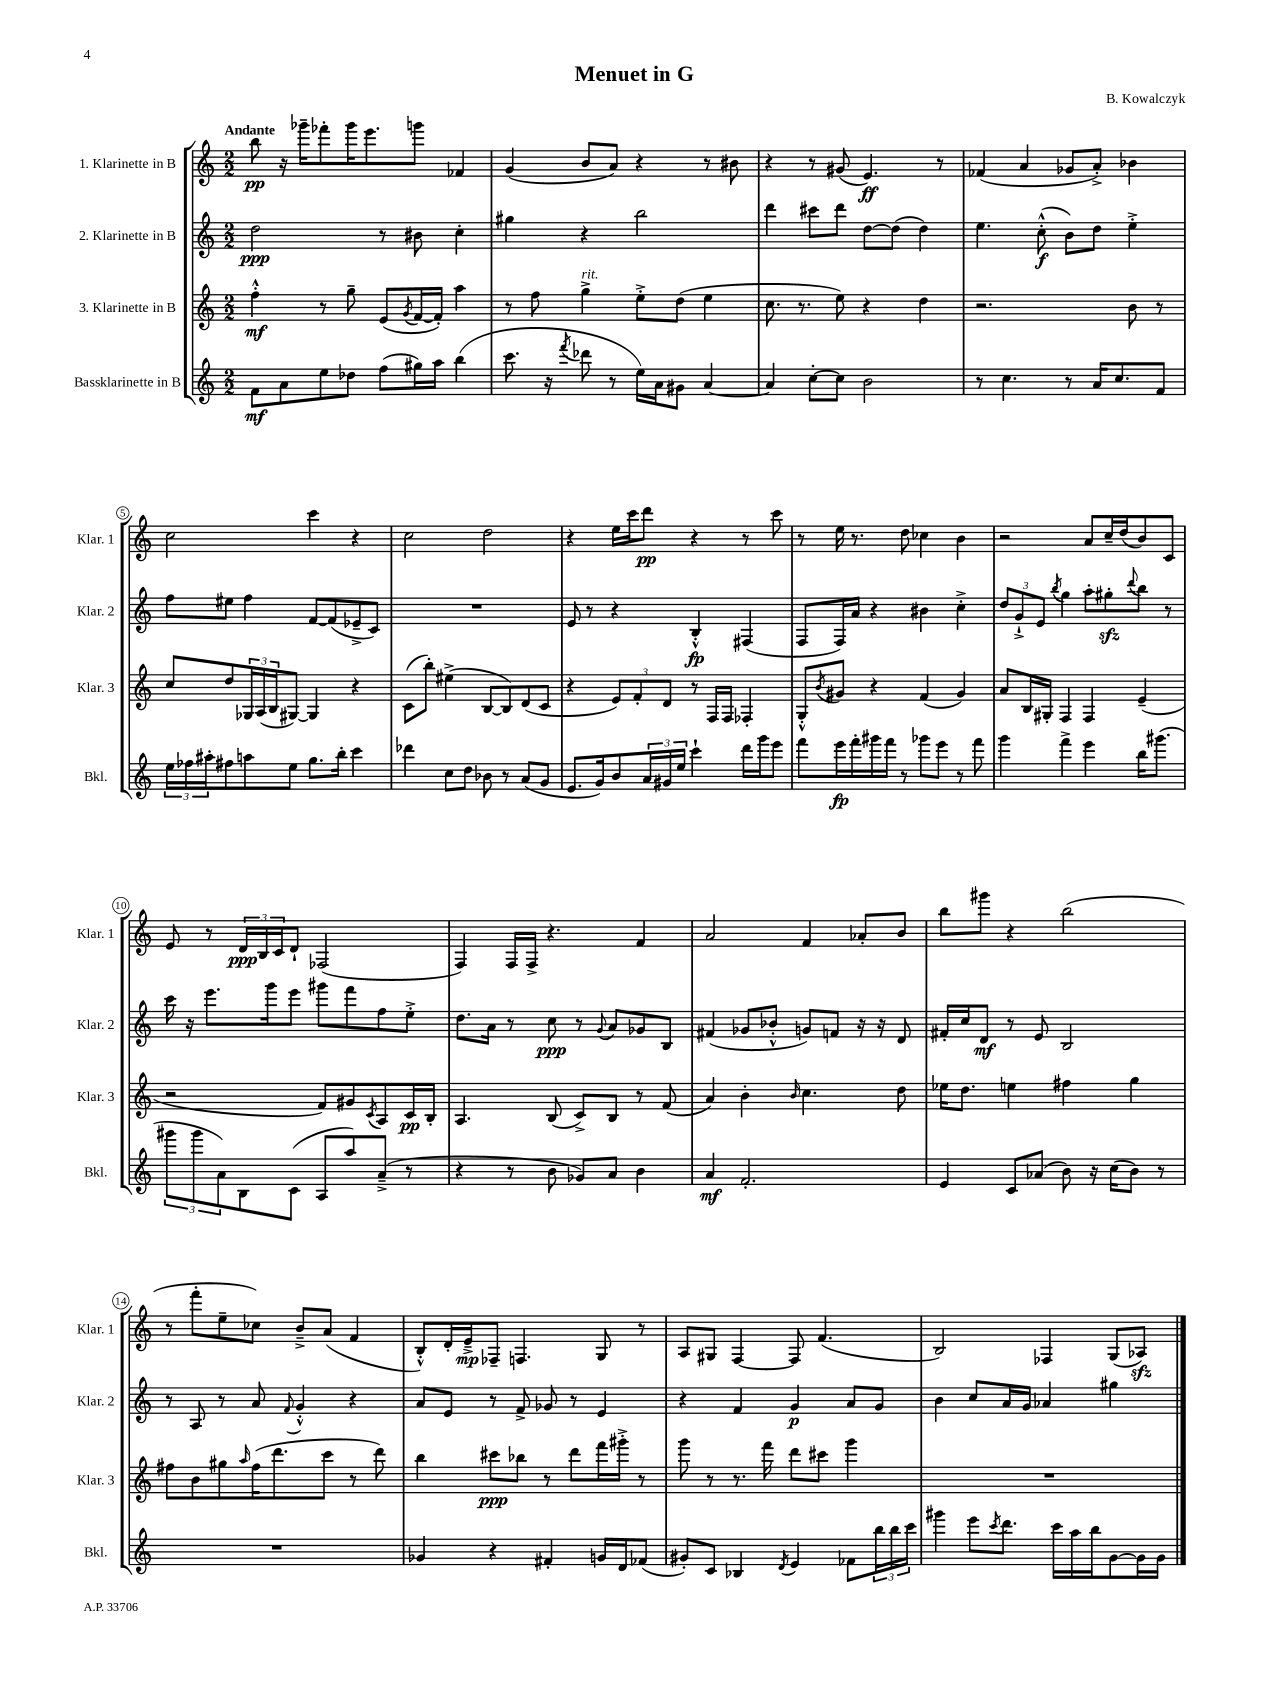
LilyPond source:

\header { title = "Menuet in G" composer = "B. Kowalczyk" }
<<
\new StaffGroup <<
\new Staff = "s0" \with { instrumentName = "1. Klarinette in B" shortInstrumentName = "Klar. 1" } {
    \clef treble \key c \major \numericTimeSignature \time 2/2 \tempo "Andante"
    b''8\pp r16 ges'''16-- fes'''8-. ges'''16 e'''8. g'''8 fes'4 |
    g'4( b'8 a'8) r4 r8 bis'8 |
    r4 r8 gis'8( e'4.\ff) r8 |
    fes'4( a'4 ges'8 a'8-.->) bes'4 |
    c''2 c'''4 r4 |
    c''2 d''2 |
    r4 e''16 c'''16 d'''8\pp r4 r8 c'''8 |
    r8 e''16 r8. d''8 ces''4 b'4 |
    r2 a'8 c''16-- d''16( b'8) c'8 |
    e'8 r8 \tuplet 3/2 { d'16\ppp b16 c'16 } d'8-! fes2( |
    f4) f16 f16-> r4. f'4 |
    a'2 f'4 aes'8-. b'8 |
    b''8 gis'''8 r4 b''2( |
    r8 f'''8-. e''8-- ces''8) b'8---> a'8( f'4 |
    b8-.-^) d'16-. e'16--->\mp fes8-- f4. g8 r8 |
    a8 gis8 f4~ f8 f'4.( |
    b2) fes4 g8( aes8\sfz) \bar "|." |
}
\new Staff = "s1" \with { instrumentName = "2. Klarinette in B" shortInstrumentName = "Klar. 2" } {
    \clef treble \key c \major \numericTimeSignature \time 2/2
    d''2\ppp r8 bis'8 c''4-. |
    gis''4 r4 b''2 |
    d'''4 cis'''8 d'''8 d''8~ d''8( d''4) |
    e''4. c''8-.-^\f( b'8) d''8 e''4-.-> |
    f''8 eis''8 f''4 f'8~ f'8( ees'8---> c'8) |
    R1 |
    e'8 r8 r4 b4-.-^\fp fis4( |
    f8 f16) a'16 r4 bis'4 c''4-.-> |
    \tuplet 3/2 { d''8 g'8-!-> e'8 } \acciaccatura { b''8 } g''4 a''8-. gis''8-.\sfz \appoggiatura { d'''8 } b''8 r8 |
    c'''16 r16 e'''8. g'''16 e'''8 gis'''8 f'''8 f''8 e''8-.-> |
    d''8. a'16 r8 c''8\ppp r8 \appoggiatura { g'8 } a'8 ges'8 b8 |
    fis'4( ges'8 bes'8-.-^ g'8) f'8 r16 r16 d'8 |
    fis'16-. c''16 d'8\mf r8 e'8 b2 |
    r8 a8 r8 a'8 \appoggiatura { f'8 } g'4-.-^ r4 |
    a'8 e'8 r8 f'8-> ges'8 r8 e'4 |
    r4 f'4 g'4\p a'8 g'8 |
    b'4 c''8 a'16 g'16 aes'4 gis''4 \bar "|." |
}
\new Staff = "s2" \with { instrumentName = "3. Klarinette in B" shortInstrumentName = "Klar. 3" } {
    \clef treble \key c \major \numericTimeSignature \time 2/2
    f''4-.-^\mf r8 g''8-- e'8( \acciaccatura { g'8 } f'16~ f'16-.) a''4 |
    r8 f''8 g''4->^\markup { \italic "rit." } e''8-.-> d''8( e''4 |
    c''8. r8. e''8) r4 d''4 |
    r2. b'8 r8 |
    c''8 d''8 \tuplet 3/2 { ges16 a16( b16 } gis8~) gis4 r4 |
    c'8( b''8-.) eis''4->( b8~ b8) d'8( c'8 |
    r4 \tuplet 3/2 { e'8) f'8-. d'8 } r8 f16 f16 fes4-. |
    g8-.-^ \acciaccatura { b'8 } gis'8 r4 f'4( gis'4) |
    a'8 b16 gis16-. f4 f4 e'4--( |
    r2 f'8) gis'8 \acciaccatura { c'8 } a8 c'16\pp b16-. |
    a4. b8( c'8->) b8 r8 f'8( |
    a'4) b'4-. \grace { b'16 } c''4. d''8 |
    ees''16 d''8. e''4 fis''4 g''4 |
    fis''8 b'8 gis''8 \grace { a''16 } fis''16( d'''8. c'''8 r8 d'''8) |
    b''4 cis'''8\ppp bes''8 r8 d'''8 f'''16 gis'''16-.-> r8 |
    g'''8 r8 r8. f'''16 d'''8 cis'''8 g'''4 |
    R1 \bar "|." |
}
\new Staff = "s3" \with { instrumentName = "Bassklarinette in B" shortInstrumentName = "Bkl." } {
    \clef treble \key c \major \numericTimeSignature \time 2/2
    f'8\mf a'8 e''8 des''8 f''8( gis''16) a''16 b''4( |
    c'''8. r16 \acciaccatura { f'''8 } des'''8 r8 e''16) a'16 gis'8 a'4~ |
    a'4 c''8~-. c''8 b'2 |
    r8 c''4. r8 a'16 c''8. f'8 |
    \tuplet 3/2 { e''16 fes''16 ais''16-. } fis''8 a''8 e''8 g''8. b''16-. c'''4 |
    des'''4 c''8 d''8 bes'8 r8 a'8( g'8 |
    e'8. g'16) b'8 \tuplet 3/2 { a'16 gis'16 e''16 } c'''4-! d'''16 g'''16 e'''8 |
    f'''8 e'''16\fp f'''16-. gis'''16 f'''16 r8 ges'''8 e'''8 r8 f'''8 |
    g'''4 f'''4-> e'''4 b''16 gis'''8.( |
    \tuplet 3/2 { gis'''8 gis'''8 a'8) } b8 c'8( a8 a''8) a'8--->( r8 |
    r4 r8 b'8 ges'8) a'8 b'4 |
    a'4\mf f'2.-. |
    e'4 c'8 aes'8( b'8) r16 c''16( b'8) r8 |
    R1 |
    ges'4 r4 fis'4-. g'16 d'16 fes'8( |
    gis'8-.) c'8 bes4 \acciaccatura { d'8 } e'4 fes'8 \tuplet 3/2 { b''16 b''16 c'''16 } |
    gis'''4 e'''8 \acciaccatura { c'''8 } d'''8. c'''16 a''16 b''16 g'8~ g'16 g'16 \bar "|." |
}
>>
>>
\layout { \context { \Score \override BarNumber.stencil = #(make-stencil-circler 0.1 0.3 ly:text-interface::print) } }
